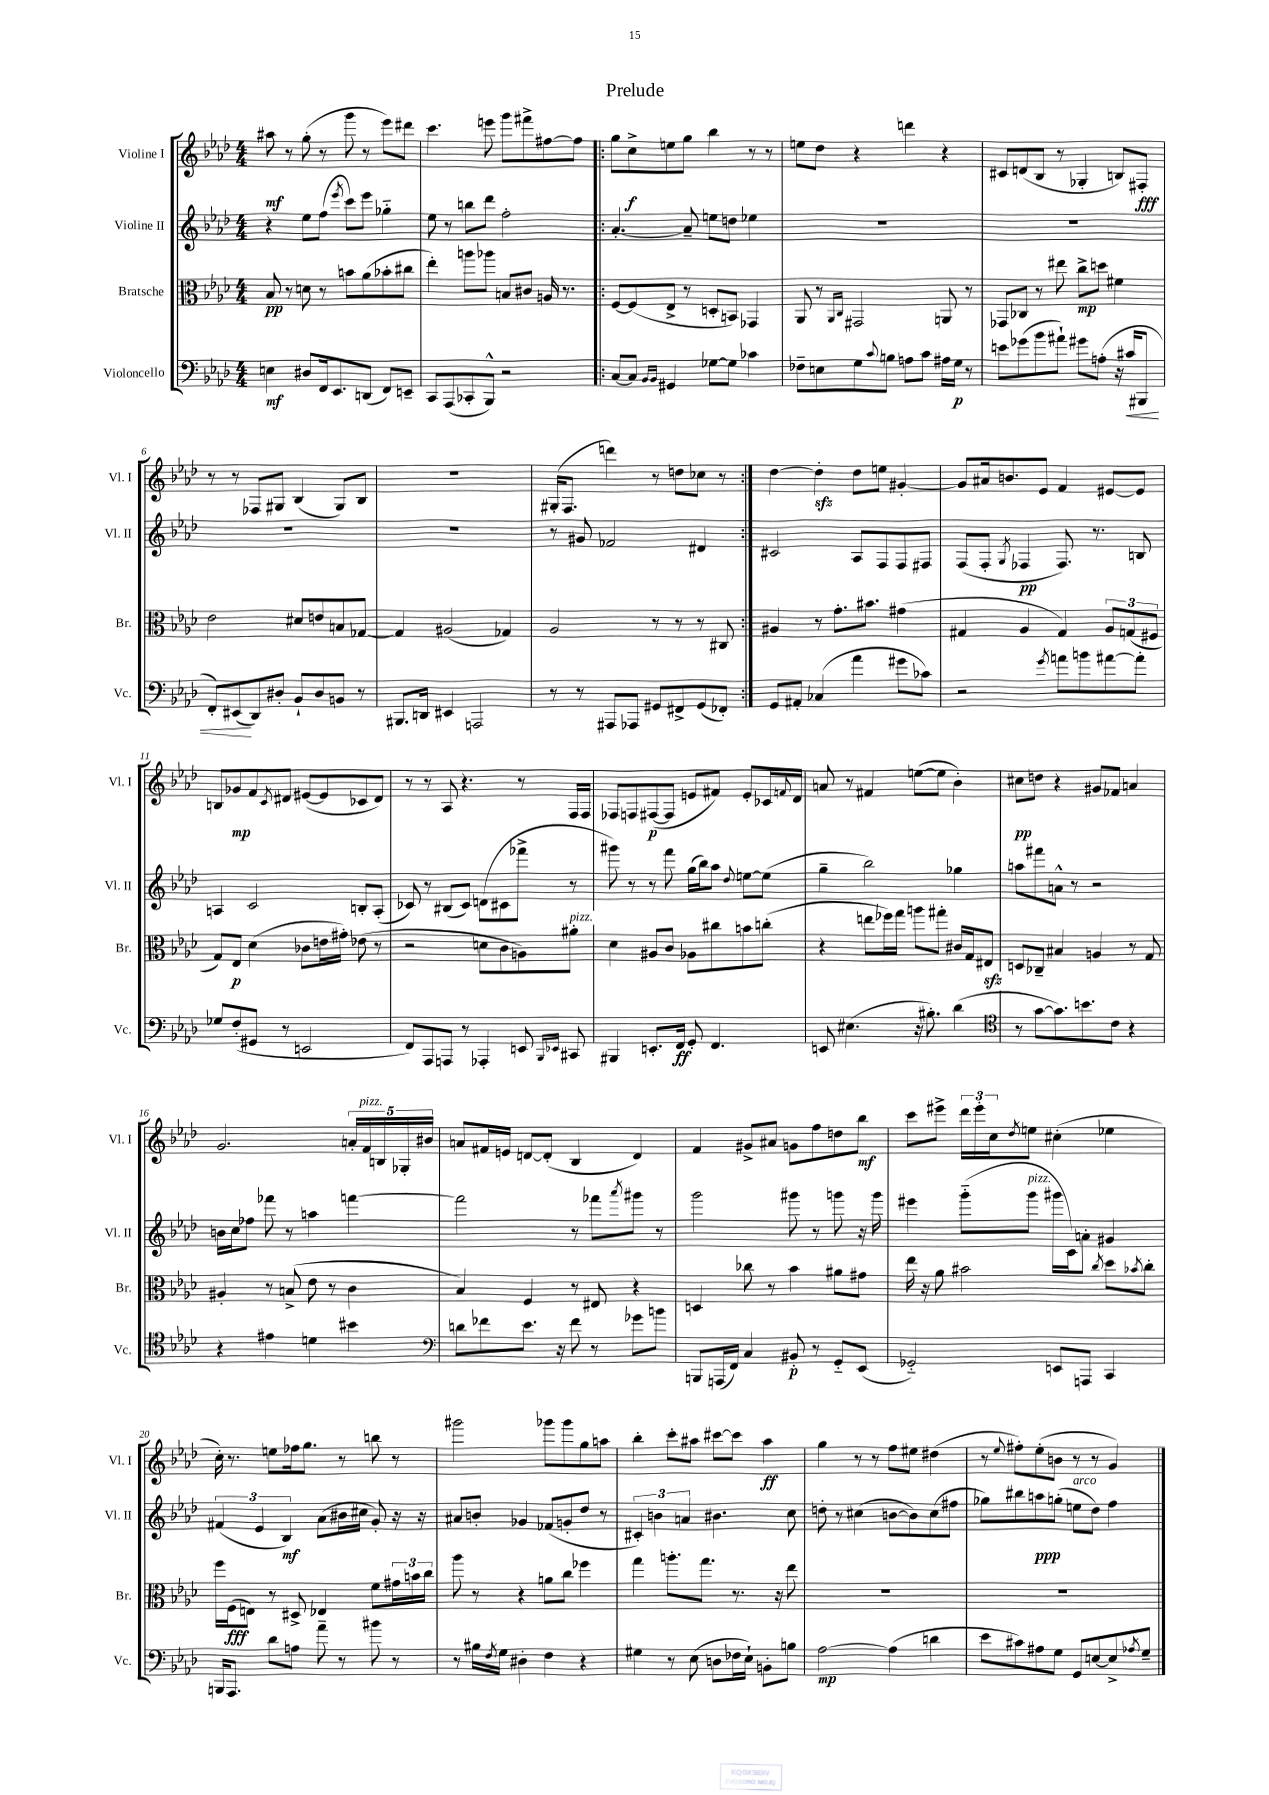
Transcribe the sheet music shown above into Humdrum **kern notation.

**kern	**dynam	**kern	**dynam	**kern	**dynam	**kern	**dynam
*part4	*part4	*part3	*part3	*part2	*part2	*part1	*part1
*staff4	*staff4	*staff3	*staff3	*staff2	*staff2	*staff1	*staff1
*I"Violoncello	*	*I"Bratsche	*	*I"Violine II	*	*I"Violine I	*
*I'Vc.	*	*I'Br.	*	*I'Vl. II	*	*I'Vl. I	*
*clefF4	*	*clefC3	*	*clefG2	*	*clefG2	*
*k[b-e-a-d-]	*	*k[b-e-a-d-]	*	*k[b-e-a-d-]	*	*k[b-e-a-d-]	*
*M4/4	*	*M4/4	*	*M4/4	*	*M4/4	*
=1	=1	=1	=1	=1	=1	=1	=1
4En\	mf	8B-/	pp	4r	.	8aa#X\	mf
.	.	8r	.	.	.	8r	.
8D#X/L	.	8dn\	.	8ee-\L	.	(8gg'\	.
16FF/k	.	8r	.	(8ff\J	.	8r	.
8.EE-/	.	.	.	.	.	.	.
.	.	.	.	8qeee-/	.	.	.
.	.	8bn\L	.	8ccc\L)	.	8ggg\	.
(8DDn/J	.	(8a-\	.	8eee-\J	.	8r	.
8FF/L)	.	8b-X'\	.	4gg-X\	.	8eee-\L)	.
8EEn~/J	.	8cc#X\J	.	.	.	8ddd#X\J	.
=2	=2	=2	=2	=2	=2	=2	=2
8CC/L	.	4ee-'\)	.	8ee-\	.	4.ccc\	.
(8AAA-/	.	.	.	8r	.	.	.
8CC-X'/	.	8aan\L	.	8bbn\L	.	.	.
8BBB-^^/J)	.	8aa-X\J	.	8ddd-\J	.	8eeen\	.
2r	.	8Bn/L	.	2ff'\	.	8ggg\L	.
.	.	8c#X/J	.	.	.	8fff#X^\	.
.	.	16An/	.	.	.	[8ff#X\	.
.	.	8.r	.	.	.	.	.
.	.	.	.	.	.	8ff#\J]	.
=3!|:	=3!|:	=3!|:	=3!|:	=3!|:	=3!|:	=3!|:	=3!|:
[8C/L	.	[8F/L	.	[4.a-'/	.	8gg\L	.
8C/J]	.	(8F/]	.	.	.	8cc^\	f
16qqBB-/LL	.	.	.	.	.	.	.
16qqBB-/JJ	.	.	.	.	.	.	.
4GG#X/	.	8E-^/J	.	.	.	8een\	.
.	.	8r	.	8a-~/]	.	8gg\J	.
[8G-X\L	.	8Dn'/L	.	8een\L	.	4bb-\	.
8G-\J]	.	8BBn/J)	.	8ddn\J	.	.	.
4c-X\	.	4GG-X/	.	4ee-X\	.	8r	.
.	.	.	.	.	.	8r	.
=4	=4	=4	=4	=4	=4	=4	=4
8F-X~\L	.	8AA-/	.	1r	.	8een\L	.
8En\	.	8r	.	.	.	8dd-\J	.
.	.	16qqAA-/LL	.	.	.	.	.
.	.	16qqC/JJ	.	.	.	.	.
8G\	.	2GG#X/	.	.	.	4r	.
8qqc/	.	.	.	.	.	.	.
8Bn\J	.	.	.	.	.	.	.
8An\L	.	.	.	.	.	4dddn\	.
8c\J	.	.	.	.	.	.	.
16A#X\LL	.	8AAn/	.	.	.	4r	.
16G\JJ	p	.	.	.	.	.	.
8r	.	8r	.	.	.	.	.
=5	=5	=5	=5	=5	=5	=5	=5
8en\L	.	8GG-X/L	.	1r	.	8c#X/L	.
(8g-X\	.	8C-X/J	.	.	.	(8dn/	.
8b-\	.	8r	.	.	.	8B-/J	.
8a#X`\J)	.	8ee#X\	.	.	.	8r	.
8g#X\L	.	8cc^\L	mp	.	.	4G-X'/	.
(8An'\J	.	8ddn\J	.	.	.	.	.
16r	.	4f#X\	.	.	.	8Bn/L)	.
!	!LO:HP:b	!	!	!	!	!	!
16c#X/KL	<	.	.	.	.	.	.
8BBB#X/J	.	.	.	.	.	8F#X'/J	fff
!!LO:LB:g=z
=6	=6	=6	=6	=6	=6	=6	=6
8FF'/L)	.	2e-\	.	1r	.	8r	.
(8EE#X/	.	.	.	.	.	8r	.
8DD-/)	[	.	.	.	.	8F-X/L	.
8D#X'/J	.	.	.	.	.	8G#X/J	.
8BB-`/L	.	8d#X/L	.	.	.	(4B-/	.
8D#/	.	8en/	.	.	.	.	.
8BBn/J	.	8Bn/	.	.	.	8G#/L)	.
8r	.	[8G-X/J	.	.	.	8B-/J	.
=7	=7	=7	=7	=7	=7	=7	=7
8.BBB#X/L	.	4G-/]	.	1r	.	1r	.
16DDn/Jk	.	.	.	.	.	.	.
4EE#X/	.	(2A#X/	.	.	.	.	.
2AAAn/	.	.	.	.	.	.	.
.	.	4G-X/)	.	.	.	.	.
=8	=8	=8	=8	=8	=8	=8	=8
8r	.	2A-/	.	8r	.	(16G#X'/KL	.
.	.	.	.	.	.	8.F/J	.
8r	.	.	.	8g#X/	.	.	.
8AAA#X/L	.	.	.	2f-X/	.	4dddn\)	.
8AAA-X/J	.	.	.	.	.	.	.
8GG#X/L	.	8r	.	.	.	8r	.
8FF#X^/	.	8r	.	.	.	8ddn\L	.
(8GG#/	.	8r	.	4d#X/	.	8cc-X\J	.
8FF-X'/J)	.	8C#X/	.	.	.	8r	.
=9:|!	=9:|!	=9:|!	=9:|!	=9:|!	=9:|!	=9:|!	=9:|!
8GG/L	.	4A#X/	.	2c#X/	.	[4dd-\	.
8AA#X'/J	.	.	.	.	.	.	.
(4C-X/	.	8r	.	.	.	4dd-zz'\]	.
.	.	8.g'\L	.	.	.	.	.
4a-\	.	.	.	8A-/L	.	8dd-\L	.
.	.	8.b#X\J	.	.	.	.	.
.	.	.	.	8F/	.	8een\J	.
8g#X\L	.	(4g#X\	.	8F/	.	[4g#X'/	.
8c-X\J)	.	.	.	8F#X/J	.	.	.
=10	=10	=10	=10	=10	=10	=10	=10
2r	.	4G#X/	.	(8F/L	.	8g#/L]	.
.	.	.	.	8F'/J	.	16a#X/k	.
.	.	.	.	.	.	8.bn/	.
.	.	.	.	8qG/	.	.	.
.	.	4A-/	.	4F-X/	pp	.	.
.	.	.	.	.	.	8e-/J	.
8qg/	.	.	.	.	.	.	.
8an\L	.	4G#/)	.	8.F-/)	.	4f/	.
8bn\	.	.	.	.	.	.	.
.	.	.	.	8.r	.	.	.
[8a#X\	.	12A-/L	.	.	.	[8e#X/L	.
.	.	(12Gn/	.	.	.	.	.
8a#'\J]	.	.	.	8Bn/	.	8e#/J]	.
.	.	12F#X/J	.	.	.	.	.
!!LO:LB:g=z
=11	=11	=11	=11	=11	=11	=11	=11
8G-X/L	.	8G/L)	.	4An/	.	8Bn/L	.
(8F'/	.	8E-/J	p	.	.	8g-X/	mp
8GG#X/J	.	(4d-\	.	2c/	.	8f/	.
.	.	.	.	.	.	8qc/	.
8r	.	.	.	.	.	8d#X/J	.
2EEn/	.	8c-X\L	.	.	.	([8e#X/L	.
.	.	16en\L	.	.	.	8e#/]	.
.	.	16g#X'\JJ)	.	.	.	.	.
.	.	(8e-X\	.	8Bn'/L	.	8c-X/	.
.	.	8r	.	(8A'/J	.	8d#/J)	.
=12	=12	=12	=12	=12	=12	=12	=12
8FF/L)	.	2r	.	8c-X/)	.	8r	.
8AAA-/	.	.	.	8r	.	8r	.
8AAAn/J	.	.	.	(8B#X/L	.	8A-/	.
8r	.	.	.	8c-/J)	.	4.r	.
4AAA-X'/	.	8dn\L	.	(8dn\L	.	.	.
.	.	8c\	.	8c#X\	.	.	.
8EEn/	.	8An\)	.	8fff-X^\J	.	8r	.
16qqBBB-/LL	.	.	.	.	.	.	.
16qqEE-X/JJ	.	.	.	.	.	.	.
!	!	!LO:TX:a:i:t=pizz.	!	!	!	!	!
8CC#X/	.	8a#X'\J	.	8r	.	16F/LL	.
.	.	.	.	.	.	16F/JJ	.
=13	=13	=13	=13	=13	=13	=13	=13
4BBB#X/	.	4d-\	.	8ggg#X\)	.	8F-X/L	.
.	.	.	.	8r	.	8Fn/	.
8.EEn'/L	.	8A#X/L	.	8r	.	([8F#X/	p
.	.	8c/J	.	8fff\	.	8F#/J]	.
16FF/Jk	ff	.	.	.	.	.	.
8GG'/	.	8A-X\L	.	(16gg\LL	.	8en/L	.
.	.	.	.	16bb-\J)	.	.	.
4.FF/	.	8cc#X\	.	8aa-\J	.	8f#X/J)	.
.	.	.	.	8qqdd-/	.	.	.
.	.	8bn\	.	[8een\L	.	8e'/L	.
.	.	(8ccn'\J	.	(8ee\J]	.	16c-X/L	.
.	.	.	.	.	.	8qqfn/	.
.	.	.	.	.	.	16d-/JJ	.
=14	=14	=14	=14	=14	=14	=14	=14
8EEn/	.	4r	.	4gg~\	.	8an/	.
(4.E#X\	.	.	.	.	.	8r	.
.	.	8een\L	.	2bb-\)	.	4f#X/	.
.	.	16ff-X\L)	.	.	.	.	.
.	.	16gg\JJ	.	.	.	.	.
16r	.	8aan\L	.	.	.	([8een\L	.
8.B#X'\)	.	.	.	.	.	.	.
.	.	8gg#X'\J	.	.	.	8ee\J]	.
(4d-\	.	16c#X/LL	.	4gg-X\	.	4b-'\)	.
.	.	16G/J	.	.	.	.	.
.	.	8E#Xzz/J	.	.	.	.	.
=15	=15	=15	=15	=15	=15	=15	=15
*clefC4	*	*	*	*	*	*	*
8r	.	8Dn/L	.	8aan\L	.	8cc#X\L	pp
[8g\L	.	8C-X~/J	.	8fff#X\	.	8ddn\J	.
8.g\])	.	4B#X/	.	8an^^\J	.	4r	.
.	.	.	.	8r	.	.	.
8.bn\	.	.	.	.	.	.	.
.	.	4An/	.	2r	.	8g#X/L	.
8c\J	.	.	.	.	.	8f-X/J	.
4r	.	8r	.	.	.	4an/	.
.	.	8G/	.	.	.	.	.
!!LO:LB:g=z
=16	=16	=16	=16	=16	=16	=16	=16
4r	.	4A#X'/	.	16bn\LL	.	2.g/	.
.	.	.	.	16cc\J	.	.	.
.	.	.	.	8ff-X\J	.	.	.
4e#X\	.	8r	.	8fff-X\	.	.	.
.	.	(8Bn^/	.	8r	.	.	.
4dn\	.	8e-\	.	4aan\	.	.	.
.	.	8r	.	.	.	.	.
4b#X\	.	4c\	.	[4fffn\	.	20an'/LL	.
!	!	!	!	!	!	!LO:TX:a:i:t=pizz.	!
.	.	.	.	.	.	20f/	.
.	.	.	.	.	.	20Bn/	.
.	.	.	.	.	.	20G-X'/	.
.	.	.	.	.	.	20b#X/JJ	.
=17	=17	=17	=17	=17	=17	=17	=17
*clefF4	*	*	*	*	*	*	*
8dn\L	.	4B-/)	.	2fff\]	.	8an/L	.
8f-X\	.	.	.	.	.	16f#X/L	.
.	.	.	.	.	.	16en/JJ	.
8.e-\J	.	4F/	.	.	.	[8dn/L	.
.	.	.	.	.	.	(8d'/J]	.
16r	.	.	.	.	.	.	.
8f-\	.	8r	.	8r	.	4B-/	.
8r	.	8E#X/	.	8fff-X\L	.	.	.
.	.	.	.	8qaaa-/	.	.	.
8g-X\L	.	4r	.	8ggg#X\J	.	4d/)	.
8bn\J	.	.	.	8r	.	.	.
=18	=18	=18	=18	=18	=18	=18	=18
8BBBn/L	.	4Dn/	.	2ggg\	.	4f/	.
(16AAAn/L	.	.	.	.	.	.	.
16FF/JJ)	.	.	.	.	.	.	.
4C/	.	8cc-X\	.	.	.	8g#X^/L	.
.	.	8r	.	.	.	8a#X/J	.
8BB#X'/	p	4b-\	.	8ggg#X\	.	8gn\L	.
8r	.	.	.	8r	.	8ff\	.
8GG/L	.	8a#X\L	.	8gggn\	.	8ddn\	.
(8EE-/J	.	8g#X\J	.	16r	.	8bb-\J	mf
.	.	.	.	16ggg\	.	.	.
=19	=19	=19	=19	=19	=19	=19	=19
2GG-X/)	.	16ee-\	.	4eee#X\	.	8ccc\L	.
.	.	16r	.	.	.	.	.
.	.	8a-\	.	.	.	8eee#X^\J	.
.	.	2b#X\	.	(8ggg\L	.	24ddd-\LL	.
.	.	.	.	.	.	24eee#'\	.
.	.	.	.	.	.	24cc\J	.
.	.	.	.	.	.	8qdd-/	.
!	!	!	!	!LO:TX:a:i:t=pizz.	!	!	!
.	.	.	.	8ggg\J	.	8een\J	.
8EEn/L	.	.	.	16ggg#X\LL	.	(4cc#X'\	.
.	.	.	.	16c\J)	.	.	.
8AAAn/J	.	.	.	8an'\J	.	.	.
.	.	8qcc/	.	.	.	.	.
4CC/	.	8dd-\L	.	4g#X/	.	4ee-X\	.
.	.	8qb-X/	.	.	.	.	.
.	.	8cc'\J	.	.	.	.	.
!!LO:LB:g=z
=20	=20	=20	=20	=20	=20	=20	=20
16BBBn/KL	.	16ff\LL	.	(6f#X/	.	16cc'\)	.
8.AAA-/J	.	(16F\J	fff	.	.	8.r	.
.	.	8En\J)	.	.	.	.	.
.	.	.	.	6e-/	.	.	.
8d-\L	.	8r	.	.	.	8een\L	.
.	.	.	.	6B-/)	mf	.	.
8An\J	.	8D#X^/	.	.	.	16ff-X\k	.
.	.	.	.	.	.	8.gg\J	.
8a-~\	.	4E-X/	.	(8a-\L	.	.	.
8r	.	.	.	16b#X\L	.	8r	.
.	.	.	.	16cc#X\JJ	.	.	.
8b#X\	.	8f\L	.	8g'/)	.	8bbn\	.
8r	.	24g#X\L	.	16r	.	8r	.
.	.	24bn\	.	.	.	.	.
.	.	.	.	16r	.	.	.
.	.	24cc\JJ	.	.	.	.	.
=21	=21	=21	=21	=21	=21	=21	=21
8r	.	8aa-\	.	8a#X/L	.	2ggg#X\	.
16B#X\LL	.	8r	.	8bn'/J	.	.	.
8qF/	.	.	.	.	.	.	.
16G\JJ	.	.	.	.	.	.	.
4D#X'\	.	4r	.	4g-X/	.	.	.
4F\	.	8an\L	.	(8f-X/L	.	8ggg-X\L	.
.	.	8cc\J	.	8gn'/	.	8ggg-\	.
4r	.	4ff-X\	.	8dd-/J	.	8gg\	.
.	.	.	.	8r	.	8aan\J	.
=22	=22	=22	=22	=22	=22	=22	=22
4G#X\	.	4gg\	.	6c#X'/)	.	4bb-'\	.
.	.	.	.	6bn\	.	.	.
8r	.	8.aan'\L	.	.	.	8ccc'\L	.
.	.	.	.	6an/	.	.	.
(8E-\	.	.	.	.	.	8aa#X\J	.
.	.	8.gg\J	.	.	.	.	.
8Dn\L	.	.	.	4.b#X\	.	[8ccc#X\L	.
16F-X\L	.	8.r	.	.	.	8ccc#\J]	.
16E-`\JJ)	.	.	.	.	.	.	.
8BBn'\L	.	.	.	.	.	4aa#\	ff
.	.	16r	.	.	.	.	.
8Bn\J	.	8ee-\	.	8cc\	.	.	.
=23	=23	=23	=23	=23	=23	=23	=23
[2A-\	mp	1r	.	8ddn'\	.	4gg\	.
.	.	.	.	8r	.	.	.
.	.	.	.	(4cc#X\	.	8r	.
.	.	.	.	.	.	8r	.
(4A-\]	.	.	.	[8bn\L	.	8ff\L	.
.	.	.	.	8b\])	.	8ee#X\J	.
4dn\	.	.	.	(8cc#\	.	(4dd#X\	.
.	.	.	.	8ff#X\J	.	.	.
=24	=24	=24	=24	=24	=24	=24	=24
8e-\L	.	1r	.	8gg-X\L)	.	8r	.
.	.	.	.	.	.	8qqee-/	.
8c#X\)	.	.	.	8bb#X\	.	8ff#X'\L)	.
8A#X\	.	.	.	8aan\	ppp	(8ee-'\	.
8G\J	.	.	.	(8ggn'\J	.	8bn\J	.
!	!	!	!	!LO:TX:a:i:t=arco	!	!	!
8GG/L	.	.	.	8een\L	.	8r	.
[8En/	.	.	.	8dd-\J)	.	8r	.
8E^/]	.	.	.	4ff\	.	4g/)	.
8qA-X/	.	.	.	.	.	.	.
8G~/J	.	.	.	.	.	.	.
==	==	==	==	==	==	==	==
*-	*-	*-	*-	*-	*-	*-	*-
